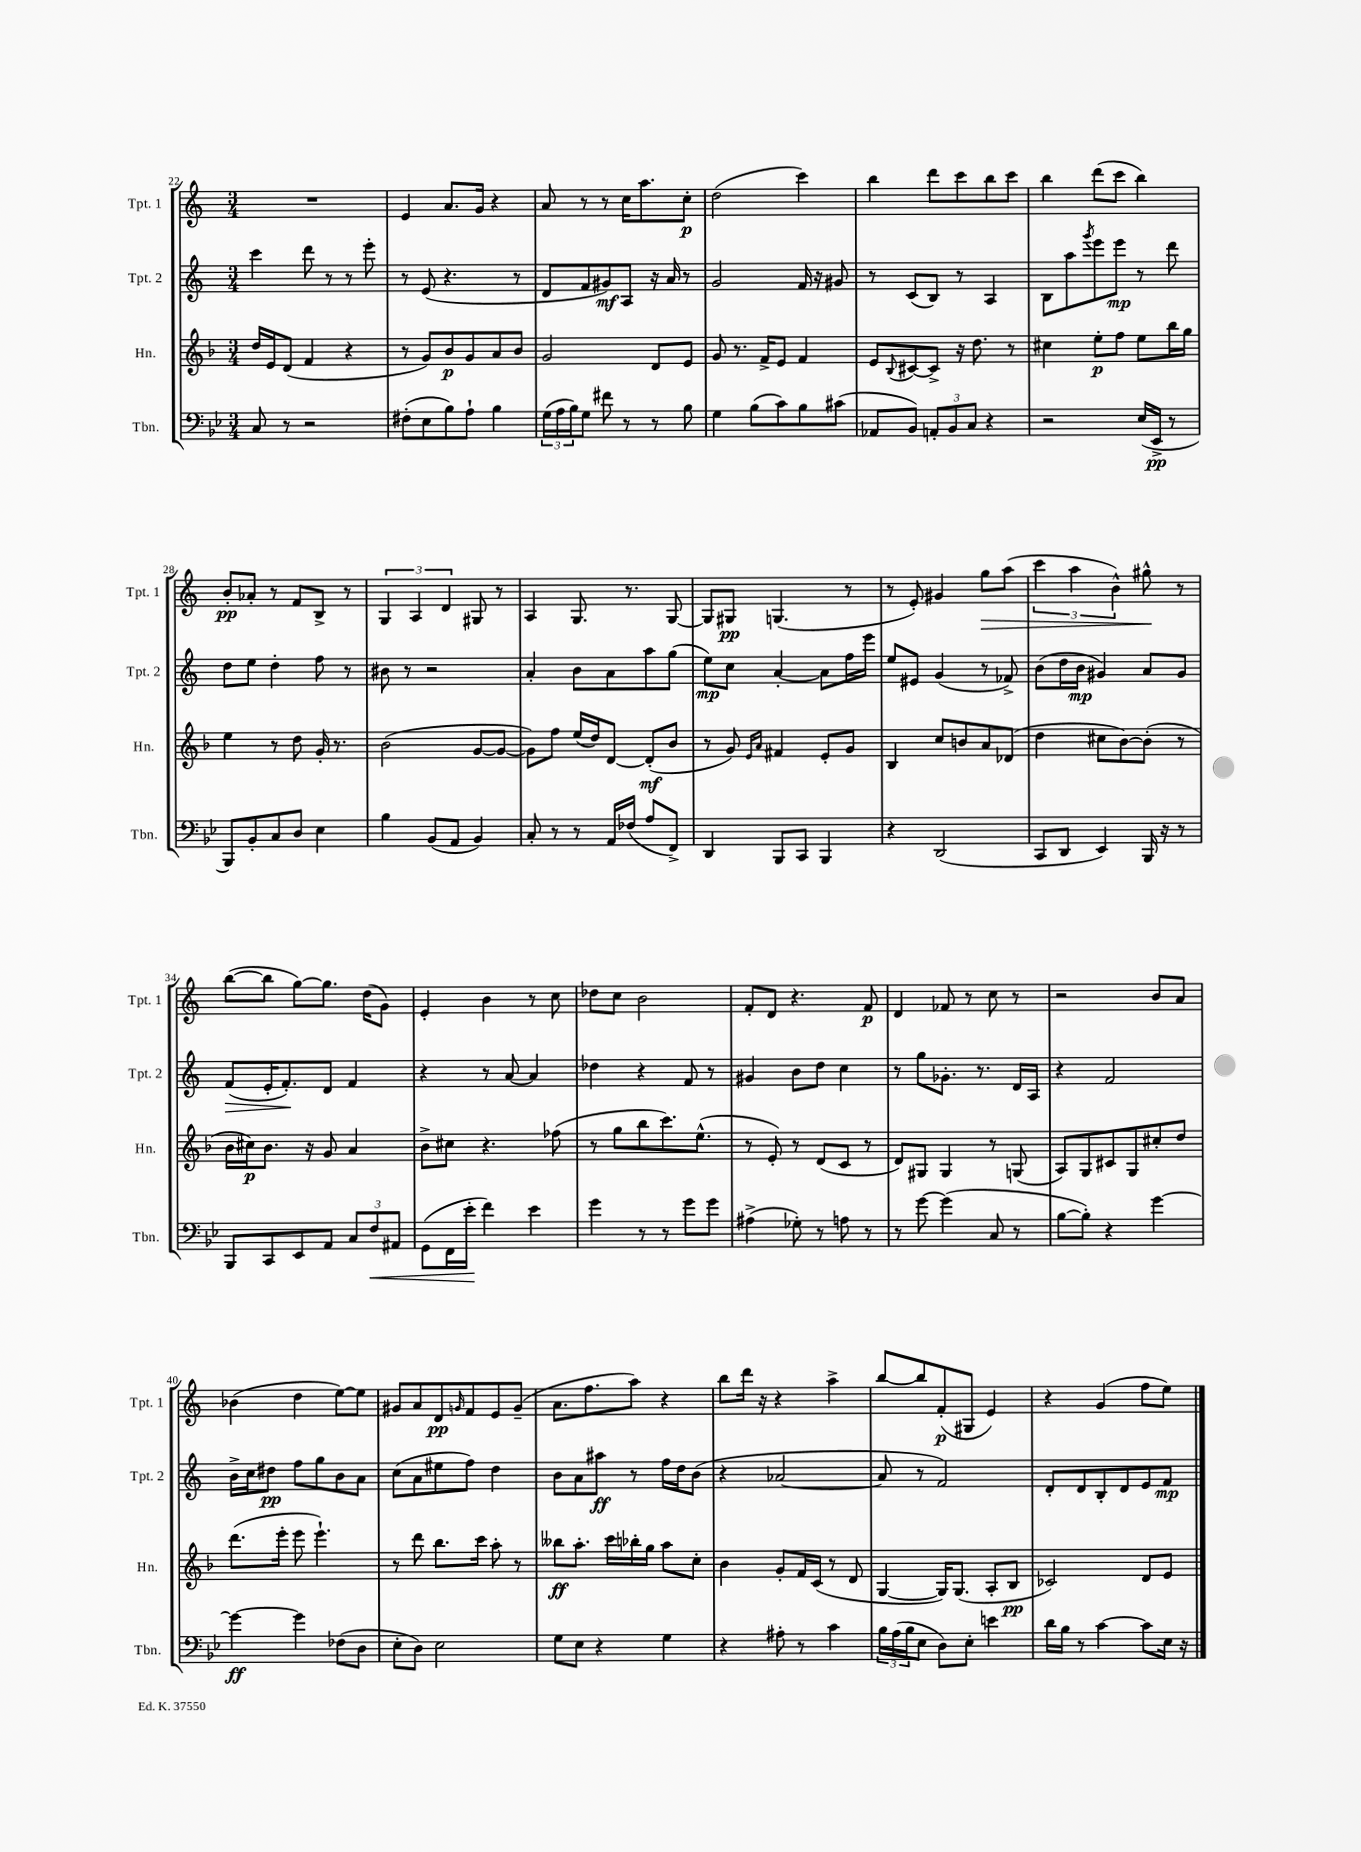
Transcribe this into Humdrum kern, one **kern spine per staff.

**kern	**dynam	**kern	**dynam	**kern	**dynam	**kern	**dynam
*part4	*part4	*part3	*part3	*part2	*part2	*part1	*part1
*staff4	*staff4	*staff3	*staff3	*staff2	*staff2	*staff1	*staff1
*I"Tbn.	*	*I"Hn.	*	*I"Tpt. 2	*	*I"Tpt. 1	*
*I'Tbn.	*	*I'Hn.	*	*I'Tpt. 2	*	*I'Tpt. 1	*
*clefF4	*	*clefG2	*	*clefG2	*	*clefG2	*
*k[b-e-]	*	*k[b-]	*	*k[]	*	*k[]	*
*M3/4	*	*M3/4	*	*M3/4	*	*M3/4	*
=22	=22	=22	=22	=22	=22	=22	=22
8C/	.	16dd/LL	.	4ccc\	.	2.r	.
.	.	16e/J	.	.	.	.	.
8r	.	(8d/J	.	.	.	.	.
2r	.	4f/	.	8ddd\	.	.	.
.	.	.	.	8r	.	.	.
.	.	4r	.	8r	.	.	.
.	.	.	.	8eee'\	.	.	.
=23	=23	=23	=23	=23	=23	=23	=23
(8F#X'\L	.	8r	.	8r	.	4e/	.
8E-\	.	8g/L)	.	(8e/	.	.	.
8B-\)	.	8b-/	p	4.r	.	8.a/L	.
8A`\J	.	8g/	.	.	.	.	.
.	.	.	.	.	.	16g/Jk	.
4B-\	.	8a/	.	.	.	4r	.
.	.	8b-/J	.	8r	.	.	.
=24	=24	=24	=24	=24	=24	=24	=24
(24G\LL	.	2g/	.	8d/L	.	8a/	.
24A\	.	.	.	.	.	.	.
24B-\J)	.	.	.	.	.	.	.
8G\J	.	.	.	8f/	.	8r	.
8f#X\	.	.	.	8g#X/)	mf	8r	.
8r	.	.	.	8A/J	.	16cc\KL	.
.	.	.	.	.	.	8.aa\	.
8r	.	8d/L	.	16r	.	.	.
.	.	.	.	16a/	.	.	.
8B-\	.	8e/J	.	8r	.	8cc'\J	p
=25	=25	=25	=25	=25	=25	=25	=25
4G\	.	8g/	.	2g/	.	(2dd\	.
.	.	8.r	.	.	.	.	.
(8B-\L	.	.	.	.	.	.	.
.	.	16f^/KL	.	.	.	.	.
8c\)	.	8e/J	.	.	.	.	.
8B-\	.	4f/	.	16f/	.	4ccc\)	.
.	.	.	.	16r	.	.	.
(8c#X\J	.	.	.	8g#X/	.	.	.
=26	=26	=26	=26	=26	=26	=26	=26
8AA-X/L	.	8e/L	.	8r	.	4bb\	.
.	.	8qqB-/	.	.	.	.	.
8BB-/J)	.	[8c#X/	.	(8c/L	.	.	.
12AAn'/L	.	8c#^/J]	.	8B/J)	.	8ddd\L	.
12BB-/	.	.	.	.	.	.	.
.	.	16r	.	8r	.	8ccc\	.
12C/J	.	.	.	.	.	.	.
.	.	8.dd\	.	.	.	.	.
4r	.	.	.	4A/	.	8bb\	.
.	.	8r	.	.	.	8ccc\J	.
=27	=27	=27	=27	=27	=27	=27	=27
2r	.	4cc#X\	.	8B\L	.	4bb\	.
.	.	.	.	8aa\	.	.	.
.	.	.	.	8qggg/	.	.	.
.	.	8ee'\L	p	8eee\	.	(8ddd\L	.
.	.	8ff\J	.	8eee\J	mp	8ccc\J	.
(16E-/LL	.	8ee\L	.	8r	.	4bb\)	.
16EE-^/JJ	pp	.	.	.	.	.	.
8r	.	16bb-\L	.	8ddd\	.	.	.
.	.	16gg\JJ	.	.	.	.	.
!!LO:LB:g=z
=28	=28	=28	=28	=28	=28	=28	=28
8BBB-/L)	.	4ee\	.	8dd\L	.	8b'/L	pp
8BB-'/	.	.	.	8ee\J	.	8a-X'/J	.
8C/	.	8r	.	4dd'\	.	8r	.
8D/J	.	8dd\	.	.	.	8f/L	.
4E-\	.	16g'/	.	8ff\	.	8B^/J	.
.	.	8.r	.	.	.	.	.
.	.	.	.	8r	.	8r	.
=29	=29	=29	=29	=29	=29	=29	=29
4B-\	.	(2b-\	.	8b#X\	.	6G/	.
.	.	.	.	8r	.	.	.
.	.	.	.	.	.	6A/	.
(8BB-/L	.	.	.	2r	.	.	.
.	.	.	.	.	.	6d/	.
8AA/J	.	.	.	.	.	.	.
4BB-/)	.	[8g/L	.	.	.	8G#X/	.
.	.	8g/J_	.	.	.	8r	.
=30	=30	=30	=30	=30	=30	=30	=30
8C'/	.	8g\L])	.	4a'/	.	4A/	.
8r	.	8ff\J	.	.	.	.	.
8r	.	(16ee/LL	.	8b\L	.	8.G/	.
.	.	16dd/J)	.	.	.	.	.
16AA/LL	.	[8d/J	.	8a\	.	.	.
(16F-X/JJ	.	.	.	.	.	8.r	.
8A/L	.	(8d'/L]	mf	8aa\	.	.	.
8FF^/J)	.	8b-/J	.	(8gg\J	.	[8G/	.
=31	=31	=31	=31	=31	=31	=31	=31
4DD/	.	8r	.	8ee\L)	mp	8G/L]	.
.	.	8g/)	.	8cc\J	.	8G#X/J	pp
.	.	16qqe/LL	.	.	.	.	.
.	.	16qqa/JJ	.	.	.	.	.
8BBB-/L	.	4f#X/	.	[4a'/	.	(4.Gn/	.
8CC/J	.	.	.	.	.	.	.
4BBB-/	.	8e'/L	.	8a\L]	.	.	.
.	.	8g/J	.	16ff\L	.	8r	.
.	.	.	.	16eee\JJ	.	.	.
=32	=32	=32	=32	=32	=32	=32	=32
4r	.	4B-/	.	8ee/L	.	8r	.
.	.	.	.	8e#X/J	.	8e'/)	.
(2DD/	.	8cc/L	.	(4g/	.	4g#X/	.
.	.	8bn/	.	.	.	.	.
!	!	!	!	!	!	!	!LO:HP:b
.	.	8a/	.	8r	.	8gg\L	>
.	.	(8d-X/J	.	8f-X^/)	.	(8aa\J	.
=33	=33	=33	=33	=33	=33	=33	=33
8CC/L	.	4dd\	.	(8b\L	.	6ccc\	.
8DD/J	.	.	.	16dd\L	.	.	.
.	.	.	.	.	.	6aa\	.
.	.	.	.	16b\JJ	mp	.	.
4EE-/)	.	8cc#X\L	.	4g#X/)	.	.	.
.	.	.	.	.	.	6b^^\)	.
.	.	[8b-\)	.	.	.	.	.
16BBB-/	.	(8b-'\J]	.	8a/L	.	8gg#X^^\	.
16r	.	.	.	.	.	.	.
8r	.	8r	.	8g#/J	.	8r	]
!!LO:LB:g=z
=34	=34	=34	=34	=34	=34	=34	=34
!	!	!	!	!	!LO:HP:b	!	!
8BBB-/L	.	16b-\LL	.	(8f/L	>	([8bb\L	.
.	.	16cc#X\J)	p	.	.	.	.
8CC/	.	8.b-\J	.	16e'/K	.	8bb\J]	.
.	.	.	.	8.f'/)	.	.	.
8EE-/	.	.	.	.	.	[8gg\L)	.
.	.	16r	.	.	.	.	.
8AA/J	.	8g/	.	8d/J	]	8.gg\J]	.
12C/L	.	4a/	.	4f/	.	.	.
.	.	.	.	.	.	(16dd\KL	.
!	!LO:HP:b	!	!	!	!	!	!
12F/	<	.	.	.	.	.	.
.	.	.	.	.	.	8g\J)	.
12AA#X/J	.	.	.	.	.	.	.
=35	=35	=35	=35	=35	=35	=35	=35
(8GG\L	.	8b-^\L	.	4r	.	4e'/	.
16FF\L	.	8cc#X\J	.	.	.	.	.
16e-'\JJ	.	.	.	.	.	.	.
4f\)	[	4.r	.	8r	.	4b\	.
.	.	.	.	[8a/	.	.	.
4e-\	.	.	.	4a/]	.	8r	.
.	.	(8ff-X\	.	.	.	8cc\	.
=36	=36	=36	=36	=36	=36	=36	=36
4g\	.	8r	.	4dd-X\	.	8dd-X\L	.
.	.	8gg\L	.	.	.	8cc\J	.
8r	.	8bb-\	.	4r	.	2b\	.
8r	.	8.ccc\)	.	.	.	.	.
8g\L	.	.	.	8f/	.	.	.
.	.	(8.ee^^\J	.	.	.	.	.
8g\J	.	.	.	8r	.	.	.
=37	=37	=37	=37	=37	=37	=37	=37
(4A#X^\	.	8r	.	4g#X/	.	8f'/L	.
.	.	8e'/)	.	.	.	8d/J	.
8G-X'\)	.	8r	.	8b\L	.	4.r	.
8r	.	(8d/L	.	8dd\J	.	.	.
8An\	.	8c/J	.	4cc\	.	.	.
8r	.	8r	.	.	.	8f/	p
=38	=38	=38	=38	=38	=38	=38	=38
8r	.	8d/L)	.	8r	.	4d/	.
[8g\	.	8G#X/J	.	8gg\L	.	.	.
(4g\]	.	4G#/	.	8.g-X'\J	.	8f-X/	.
.	.	.	.	.	.	8r	.
.	.	.	.	8.r	.	.	.
8C/	.	8r	.	.	.	8cc\	.
8r	.	(8Gn/	.	16d/LL	.	8r	.
.	.	.	.	16A/JJ	.	.	.
=39	=39	=39	=39	=39	=39	=39	=39
[8B-\L	.	8A/L)	.	4r	.	2r	.
8B-'\J])	.	8G/	.	.	.	.	.
4r	.	8c#X/	.	2f/	.	.	.
.	.	8G/	.	.	.	.	.
[4g\	.	8cc#X'/	.	.	.	8b/L	.
.	.	8dd/J	.	.	.	8a/J	.
!!LO:LB:g=z
=40	=40	=40	=40	=40	=40	=40	=40
4g\_	ff	(8.ddd\L	.	16b^\LL	.	(4b-X\	.
.	.	.	.	16cc\J	.	.	.
.	.	.	.	8dd#X\J	pp	.	.
.	.	16eee'\Jk	.	.	.	.	.
4g\]	.	8eee\	.	8ff\L	.	4dd\	.
.	.	4.eee`\)	.	8gg\	.	.	.
(8F-X\L	.	.	.	8b\	.	[8ee\L)	.
8D\J	.	.	.	8a\J	.	8ee\J]	.
=41	=41	=41	=41	=41	=41	=41	=41
8E-'\L	.	8r	.	(8cc\L	.	8g#X/L	.
8D\J)	.	8ddd\	.	8a\	.	8a/	.
2E-\	.	8.bb-\L	.	8ee#X\	.	8d/	pp
.	.	.	.	.	.	16qqgn/	.
.	.	.	.	8ff\J)	.	8f/	.
.	.	16ccc\Jk	.	.	.	.	.
.	.	8aa'\	.	4dd\	.	8e/	.
.	.	8r	.	.	.	(8g~/J	.
=42	=42	=42	=42	=42	=42	=42	=42
8G\L	.	8bb--X\L	ff	8b\L	.	8.a\L	.
8E-\J	.	8.aa'\J	.	8a\	.	.	.
.	.	.	.	.	.	8.ff\	.
4r	.	.	.	8aa#X\J	ff	.	.
.	.	16ccc\LL	.	.	.	.	.
.	.	16bb-X'\	.	8r	.	8aa\J)	.
.	.	16gg\JJ	.	.	.	.	.
4G\	.	8aa\L	.	16ff\LL	.	4r	.
.	.	.	.	16dd\J	.	.	.
.	.	8cc'\J	.	(8b\J	.	.	.
=43	=43	=43	=43	=43	=43	=43	=43
4r	.	4b-\	.	4r	.	8bb\L	.
.	.	.	.	.	.	16ddd\Jk	.
.	.	.	.	.	.	16r	.
8A#X'\	.	8g'/L	.	[2a-X/	.	4r	.
8r	.	16f/L	.	.	.	.	.
.	.	(16c/JJ	.	.	.	.	.
4c\	.	8r	.	.	.	4aa^\	.
.	.	8d/	.	.	.	.	.
=44	=44	=44	=44	=44	=44	=44	=44
24B-\LL	.	[4G/	.	8a-/]	.	[8bb/L	.
(24A\	.	.	.	.	.	.	.
24B-\J	.	.	.	.	.	.	.
8E-\J	.	.	.	8r	.	8bb/]	.
8D\L)	.	16G/KL])	.	2f/)	.	(8f'/	p
.	.	(8.G/J	.	.	.	.	.
8E-'\J	.	.	.	.	.	8G#X/J	.
4en\	.	8A'/L	.	.	.	4e/)	.
.	.	8B-/J	pp	.	.	.	.
=45	=45	=45	=45	=45	=45	=45	=45
16d\LL	.	2c-X/)	.	8d'/L	.	4r	.
16B-\JJ	.	.	.	.	.	.	.
8r	.	.	.	8d/	.	.	.
[4c\	.	.	.	8B'/	.	(4g/	.
.	.	.	.	8d/	.	.	.
8c\L]	.	8d/L	.	8e/	.	8ff\L	.
16E-\Jk	.	8e/J	.	8f/J	mp	8ee\J)	.
16r	.	.	.	.	.	.	.
==	==	==	==	==	==	==	==
*-	*-	*-	*-	*-	*-	*-	*-
